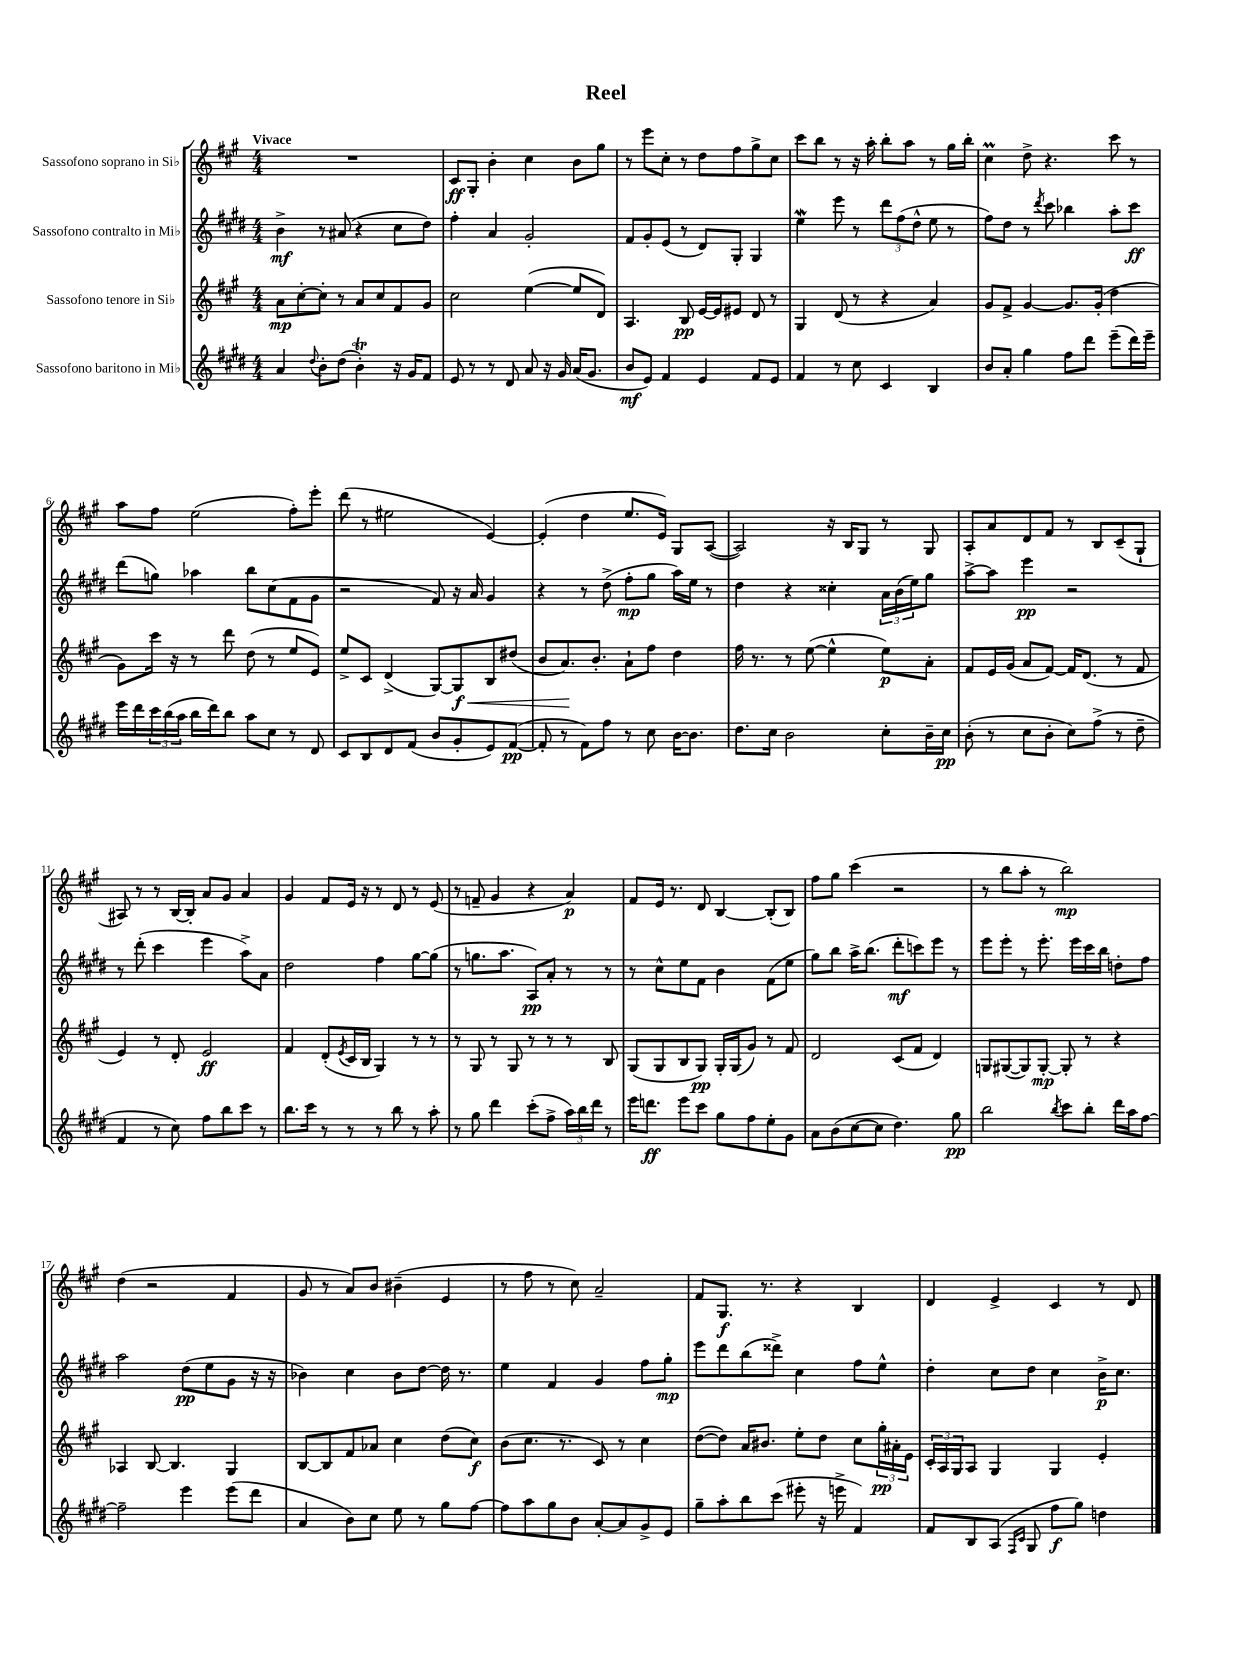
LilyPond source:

\header { title = "Reel" }
<<
\new StaffGroup <<
\new Staff = "s0" \with { instrumentName = "Sassofono soprano in Sib" } {
    \clef treble \key a \major \numericTimeSignature \time 4/4 \tempo "Vivace"
    R1 |
    cis'8\ff gis8-. b'4-. cis''4 b'8 gis''8 |
    r8 e'''8 cis''8-. r8 d''8 fis''8 gis''8-> cis''8 |
    cis'''8 b''8 r8 r16 a''16-. b''8-. a''8 r8 gis''16 b''16-. |
    cis''4\prall d''8-> r4. cis'''8 r8 |
    a''8 fis''8 e''2( fis''8-.) e'''8-. |
    d'''8( r8 eis''2 e'4~) |
    e'4-.( d''4 e''8. e'16) gis8 a8~( |
    a2) r16 b16 gis8 r8 gis8 |
    a8-. a'8 d'8 fis'8 r8 b8 cis'8--( gis8-! |
    ais8) r8 r8 b16~ b16-. a'8 gis'8 a'4 |
    gis'4 fis'8 e'16 r16 r8 d'8 r8 e'8( |
    r8 f'8-- gis'4 r4 a'4\p) |
    fis'8 e'16 r8. d'8 b4~ b8-.( b8) |
    fis''8 gis''8 cis'''4( r2 |
    r8 b''8 a''8-. r8 b''2\mp) |
    d''4( r2 fis'4 |
    gis'8 r8 a'8) b'8 bis'4--( e'4 |
    r8 fis''8 r8 cis''8) a'2-- |
    fis'8 gis8.\f r8. r4 b4 |
    d'4 e'4-> cis'4 r8 d'8 \bar "|." |
}
\new Staff = "s1" \with { instrumentName = "Sassofono contralto in Mib" } {
    \clef treble \key e \major \numericTimeSignature \time 4/4
    b'4->\mf r8 ais'8( r4 cis''8 dis''8) |
    fis''4-. a'4 gis'2-. |
    fis'8 gis'8-. e'8( r8 dis'8) gis8-. gis4 |
    e''4\mordent e'''8 r8 \tuplet 3/2 { dis'''8 fis''8( dis''8-^ } e''8 r8 |
    fis''8) dis''8 r8 \acciaccatura { dis'''8 } cis'''8 bes''4 a''8-. cis'''8\ff |
    dis'''8( g''8) aes''4 b''8 cis''8( fis'8 gis'8 |
    r2 fis'8) r16 a'16 gis'4 |
    r4 r8 dis''8->( fis''8-.\mp gis''8 a''16) e''16 r8 |
    dis''4 r4 cisis''4-. \tuplet 3/2 { a'16 b'16( e''16) } gis''8 |
    a''8~-> a''8 e'''4\pp r2 |
    r8 dis'''8-.( cis'''4 e'''4 a''8->) a'8 |
    dis''2 fis''4 gis''8~ gis''8( |
    r8 g''8. a''8. a8\pp) a'8-. r8 r8 |
    r8 cis''8-^ e''8 fis'8 b'4 fis'8( e''8 |
    gis''8) b''8 a''16-> b''8.( dis'''8-.\mf c'''8) e'''8 r8 |
    e'''8 e'''8-. r8 e'''8.-. e'''16 cis'''16 b''16 d''8-. fis''8 |
    a''2 dis''8\pp( e''8 gis'8 r16 r16 |
    bes'4) cis''4 bes'8 dis''8~ dis''16 r8. |
    e''4 fis'4 gis'4 fis''8 gis''8-.\mp |
    e'''8 dis'''8 b''8( disis'''8->) cis''4 fis''8 e''8-^ |
    dis''4-. cis''8 dis''8 cis''4 b'16->\p cis''8. \bar "|." |
}
\new Staff = "s2" \with { instrumentName = "Sassofono tenore in Sib" } {
    \clef treble \key a \major \numericTimeSignature \time 4/4
    a'8\mp cis''8~-. cis''8-. r8 a'8 cis''8 fis'8 gis'8 |
    cis''2 e''4~( e''8 d'8) |
    a4. b8\pp e'16~ e'16 eis'8 d'8 r8 |
    gis4 d'8( r8 r4 a'4) |
    gis'8 fis'8-> gis'4~ gis'8. gis'16-.( d''4 |
    gis'8) cis'''16 r16 r8 d'''8 d''8( r8 e''8 e'8) |
    e''8-> cis'8 d'4->( gis8~) gis8\f\< b8 dis''8( |
    b'8 a'8.\!) b'8.-. a'8-! fis''8 d''4 |
    fis''16 r8. r8 e''8~( e''4-^ e''8\p) a'8-. |
    fis'8 e'16 gis'16( a'8 fis'8~) fis'16 d'8.( r8 fis'8 |
    e'4) r8 d'8-. e'2\ff |
    fis'4 d'8-.( \acciaccatura { e'8 } cis'16 b16 gis4) r8 r8 |
    r8 gis8 r8 gis8 r8 r8 r8 b8 |
    gis8( gis8 b8 gis8\pp) gis16-. gis16( gis'8) r8 fis'8 |
    d'2 cis'8( fis'8 d'4) |
    g8 gis8~( gis8) gis8~-.\mp gis8-. r8 r4 |
    aes4 b8~ b4. gis4 |
    b8~ b8 fis'8 aes'8 cis''4 d''8( cis''8\f) |
    b'8( cis''8. r8. cis'8) r8 cis''4 |
    d''8~( d''8) a'16 bis'8. e''8-. d''8 cis''8 \tuplet 3/2 { gis''16-.\pp ais'16-. e'16 } |
    \tuplet 3/2 { cis'16-. a16 gis16 } a8 gis4 gis4 e'4-. \bar "|." |
}
\new Staff = "s3" \with { instrumentName = "Sassofono baritono in Mib" } {
    \clef treble \key e \major \numericTimeSignature \time 4/4
    a'4 \appoggiatura { dis''8 } b'8-. dis''8( b'4-.\trill) r16 gis'16 fis'8 |
    e'8 r8 r8 dis'8 a'8 r16 gis'16 a'16( gis'8. |
    b'8\mf e'8) fis'4 e'4 fis'8 e'8 |
    fis'4 r8 cis''8 cis'4 b4 |
    b'8 a'8-. gis''4 fis''8 dis'''8 e'''8--( dis'''16) e'''16-- |
    e'''16 dis'''16 \tuplet 3/2 { cis'''16 b''16( a''16 } b''16 dis'''16) b''8 a''8 cis''8 r8 dis'8 |
    cis'8 b8 dis'8 fis'8( b'8 gis'8-. e'8) fis'8~\pp( |
    fis'8-. r8 fis'8) fis''8 r8 cis''8 b'16~ b'8. |
    dis''8. cis''16 b'2 cis''8-. b'16-- cis''16\pp |
    b'8-.( r8 cis''8 b'8-. cis''8) fis''8->( r8 dis''8-- |
    fis'4 r8 cis''8) fis''8 b''8 cis'''8 r8 |
    b''8. cis'''16 r8 r8 r8 b''8 r8 a''8-. |
    r8 gis''8 dis'''4 cis'''8-.( fis''8-> \tuplet 3/2 { a''16) b''16 dis'''16 } r8 |
    e'''16 d'''8.\ff e'''8 cis'''8 gis''8 fis''8 e''8-. gis'8 |
    a'8 b'8( cis''8~ cis''8 dis''4.) gis''8\pp |
    b''2 \acciaccatura { b''8 } cis'''8 b''8-. dis'''16 a''16 fis''8~ |
    fis''2-- e'''4 e'''8( dis'''8 |
    a'4 b'8) cis''8 e''8 r8 gis''8 fis''8~ |
    fis''8 a''8 gis''8 b'8 a'8~-. a'8 gis'8-> e'8 |
    gis''8-- a''8-. b''8 cis'''8( eis'''8-. r16 e'''16-> fis'4) |
    fis'8 b8 a8( \grace { fis16 cis'16 } gis8 fis''8\f gis''8) d''4 \bar "|." |
}
>>
>>
